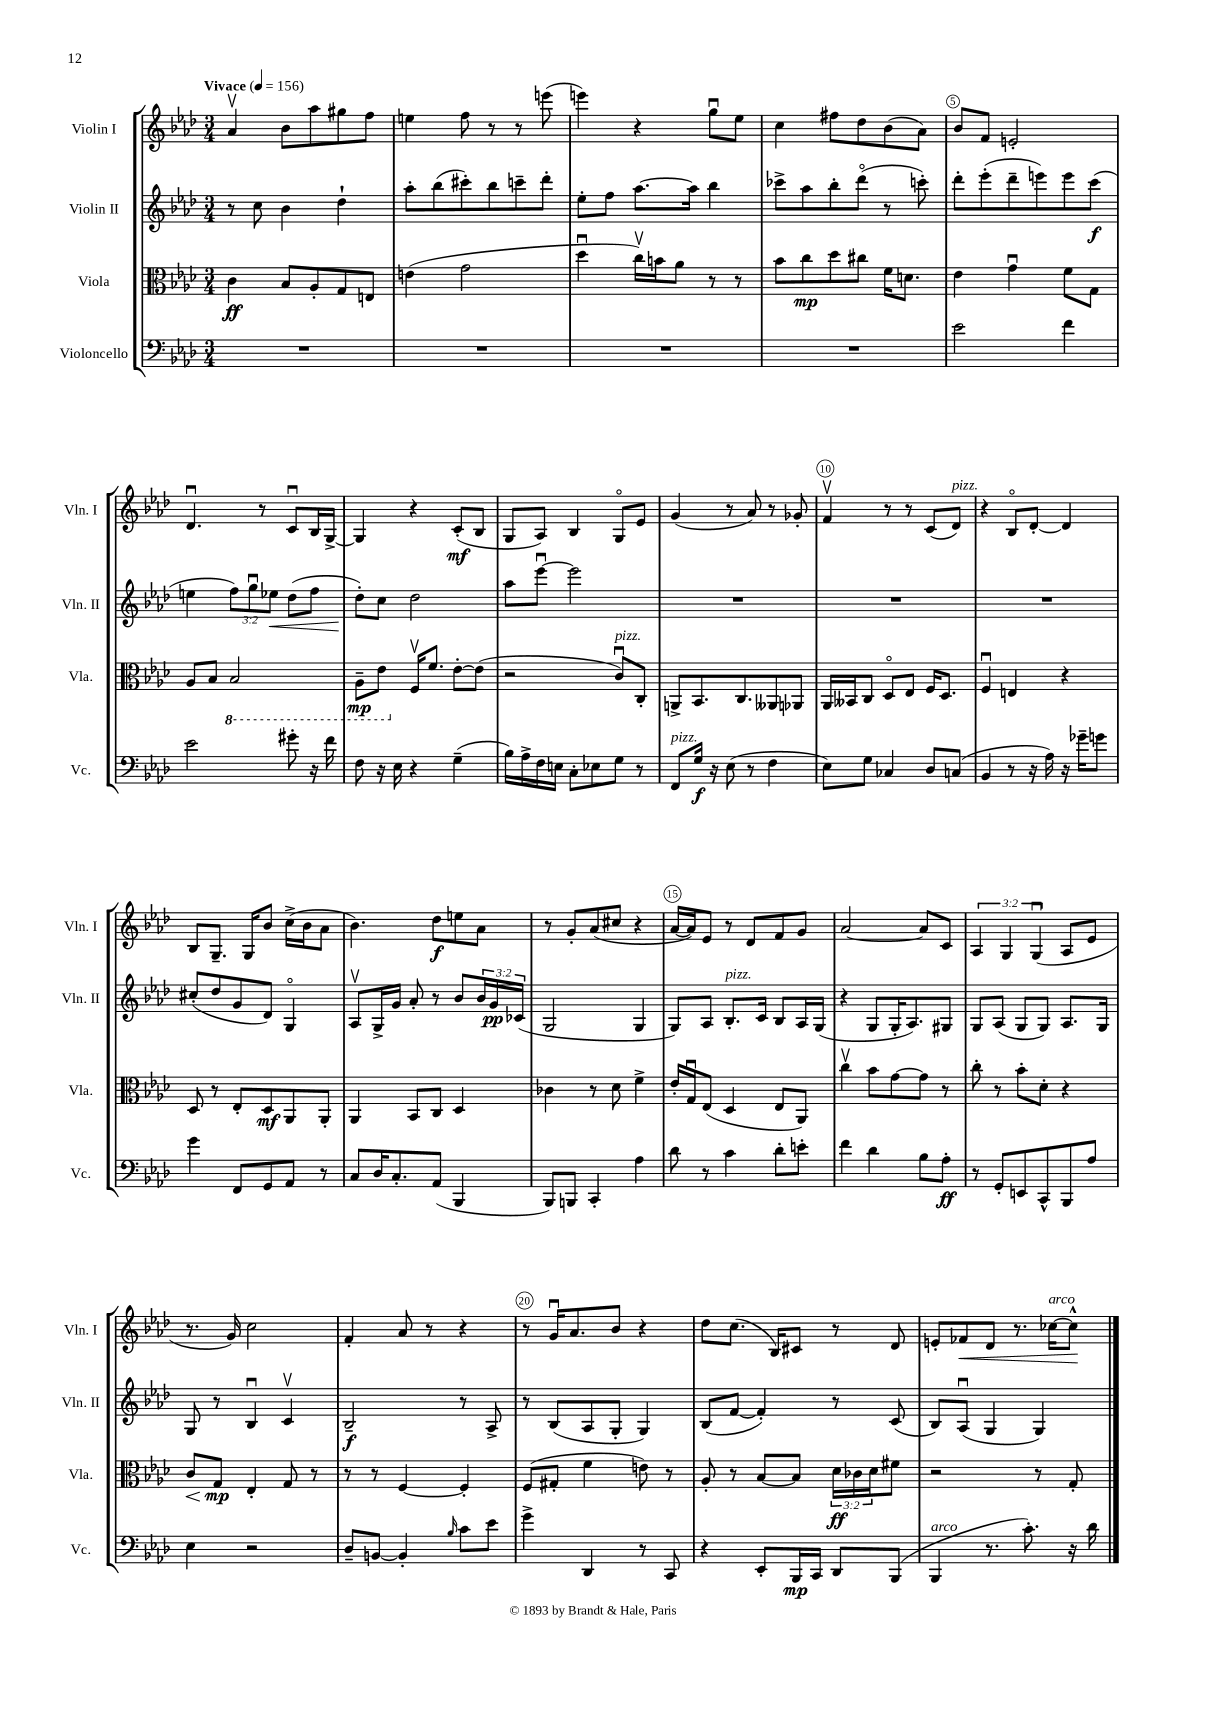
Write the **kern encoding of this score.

**kern	**dynam	**kern	**dynam	**kern	**dynam	**kern	**dynam
*part4	*part4	*part3	*part3	*part2	*part2	*part1	*part1
*staff4	*staff4	*staff3	*staff3	*staff2	*staff2	*staff1	*staff1
*I"Violoncello	*	*I"Viola	*	*I"Violin II	*	*I"Violin I	*
*I'Vc.	*	*I'Vla.	*	*I'Vln. II	*	*I'Vln. I	*
*clefF4	*	*clefC3	*	*clefG2	*	*clefG2	*
*k[b-e-a-d-]	*	*k[b-e-a-d-]	*	*k[b-e-a-d-]	*	*k[b-e-a-d-]	*
*M3/4	*	*M3/4	*	*M3/4	*	*M3/4	*
*MM156	*	*MM156	*	*MM156	*	*MM156	*
=1	=1	=1	=1	=1	=1	=1	=1
!	!	!	!	!	!	!LO:TX:a:B:t=Vivace	!
2.r	.	4c\	ff	8r	.	4a-v/	.
.	.	.	.	8cc\	.	.	.
.	.	8B-/L	.	4b-\	.	8b-\L	.
.	.	8A-'/	.	.	.	8aa-\	.
.	.	8G/	.	4dd-`\	.	8gg#X\	.
.	.	8En/J	.	.	.	8ff\J	.
=2	=2	=2	=2	=2	=2	=2	=2
2.r	.	(4en\	.	8aa-'\L	.	4een\	.
.	.	.	.	(8bb-\	.	.	.
.	.	2g\	.	8ccc#X'\)	.	8ff\	.
.	.	.	.	8bb-\	.	8r	.
.	.	.	.	8cccn~\	.	8r	.
.	.	.	.	8ddd-'\J	.	(8eeen\	.
=3	=3	=3	=3	=3	=3	=3	=3
2.r	.	4dd-u\	.	8ee-'\L	.	4eeen\)	.
.	.	.	.	8ff\J	.	.	.
.	.	16ccv\LL)	.	[8.aa-\L	.	4r	.
.	.	16bn\J	.	.	.	.	.
.	.	8a-\J	.	.	.	.	.
.	.	.	.	16aa-\Jk]	.	.	.
.	.	8r	.	4bb-\	.	8ggu\L	.
.	.	8r	.	.	.	8ee-\J	.
=4	=4	=4	=4	=4	=4	=4	=4
2.r	.	8b-\L	.	8ccc-X^\L	.	4cc\	.
.	.	8cc\	mp	8aa-\	.	.	.
.	.	8dd-\	.	8bb-'\	.	8ff#X\L	.
.	.	8cc#X\J	.	(8ddd-\J	.	8dd-\	.
.	.	16f\KL	.	8r	.	(8b-\	.
.	.	8.dn\J	.	.	.	.	.
.	.	.	.	8cccn'\)	.	8a-\J)	.
=5	=5	=5	=5	=5	=5	=5	=5
2e-\	.	4e-\	.	8ddd-'\L	.	8b-/L	.
.	.	.	.	(8eee-'\	.	8f/J	.
.	.	4gu\	.	8ddd-~\	.	2en'/	.
.	.	.	.	8eeen\)	.	.	.
4f\	.	8f\L	.	8eee\	.	.	.
.	.	8G\J	.	(8ccc\J	f	.	.
!!LO:LB:g=z
=6	=6	=6	=6	=6	=6	=6	=6
2e-\	.	8A-/L	.	4een\	.	4.d-u/	.
.	.	8B-/J	.	.	.	.	.
*	*	*8ba	*	*	*	*	*
.	.	2BB-/	.	12ff\L)	.	.	.
.	.	.	.	12ggu\	.	.	.
.	.	.	.	.	.	8r	.
!	!	!	!	!	!LO:HP:b	!	!
.	.	.	.	12ee-X\J	<	.	.
8g#X'\	.	.	.	(8dd-\L	.	8cu/L	.
16r	.	.	.	8ff\J	.	16B-/L	.
16f\	.	.	.	.	.	[16G^/JJ	.
=7	=7	=7	=7	=7	=7	=7	=7
8F\	.	8AA-~\L	mp	8dd-'\L)	.	4G/]	.
16r	.	8E-\J	.	8cc\J	[	.	.
16E-\	.	.	.	.	.	.	.
*	*	*X8ba	*	*	*	*	*
4r	.	16Fv/KL	.	2dd-\	.	4r	.
.	.	8.f/J	.	.	.	.	.
(4G~\	.	[8e-'\L	.	.	.	(8c'/L	mf
.	.	(8e-\J]	.	.	.	8B-/J	.
=8	=8	=8	=8	=8	=8	=8	=8
16B-\LL)	.	2r	.	8aa-\L	.	8G/L	.
16A-^\	.	.	.	.	.	.	.
16F\	.	.	.	[8eee-u\J	.	8A-/J)	.
16En\JJ	.	.	.	.	.	.	.
8C'\L	.	.	.	2eee-\]	.	4B-/	.
8E-X\	.	.	.	.	.	.	.
!	!	!LO:TX:a:i:t=pizz.	!	!	!	!	!
8G\J	.	8cu/L)	.	.	.	8G/L	.
8r	.	8C'/J	.	.	.	8e-/J	.
=9	=9	=9	=9	=9	=9	=9	=9
!LO:TX:a:i:t=pizz.	!	!	!	!	!	!	!
8FF/L	.	8AAn^/L	.	2.r	.	(4g/	.
16G/Jk	f	8.BB-/	.	.	.	.	.
16r	.	.	.	.	.	.	.
(8E-\	.	.	.	.	.	8r	.
.	.	8.C/	.	.	.	.	.
8r	.	.	.	.	.	8a-/)	.
4F\	.	8AA--X/	.	.	.	8r	.
.	.	8AA-X/J	.	.	.	8g-X'/	.
=10	=10	=10	=10	=10	=10	=10	=10
8E-\L)	.	16AA-/LL	.	2.r	.	4fv/	.
.	.	16BB--X/J	.	.	.	.	.
8G\J	.	8C/J	.	.	.	.	.
4C-X/	.	8D-/L	.	.	.	8r	.
.	.	8E-/J	.	.	.	8r	.
8D-/L	.	16F/KL	.	.	.	(8c/L	.
.	.	8.D-/J	.	.	.	.	.
!	!	!	!	!	!	!LO:TX:a:i:t=pizz.	!
(8Cn/J	.	.	.	.	.	8d-/J)	.
=11	=11	=11	=11	=11	=11	=11	=11
4BB-/	.	4Fu/	.	2.r	.	4r	.
8r	.	4En/	.	.	.	8B-/L	.
16r	.	.	.	.	.	[8d-'/J	.
16A-\)	.	.	.	.	.	.	.
16r	.	4r	.	.	.	4d-/]	.
16g-X~\KL	.	.	.	.	.	.	.
8gn\J	.	.	.	.	.	.	.
!!LO:LB:g=z
=12	=12	=12	=12	=12	=12	=12	=12
4g\	.	8D-/	.	(8cc#X'/L	.	8B-/L	.
.	.	8r	.	8dd-/	.	8.G~/J	.
8FF/L	.	8E-'/L	.	8g/	.	.	.
.	.	.	.	.	.	16G/KL	.
8GG/	.	8D-/	mf	8d-/J)	.	8b-/J	.
8AA-/J	.	8AA-/	.	4G/	.	(16cc^\LL	.
.	.	.	.	.	.	16b-\J	.
8r	.	8AA-'/J	.	.	.	8a-\J	.
=13	=13	=13	=13	=13	=13	=13	=13
8C/L	.	4AA-/	.	8A-v/L	.	4.b-\)	.
16D-/K	.	.	.	16G^/L	.	.	.
8.C'/	.	.	.	16g/JJ	.	.	.
.	.	8BB-/L	.	8a-'/	.	.	.
(8AA-/J	.	8C/J	.	8r	.	8dd-\L	f
4BBB-/	.	4D-/	.	8b-/L	.	8een\	.
.	.	.	.	24b-/L	.	8a-\J	.
.	.	.	.	24g/	pp	.	.
.	.	.	.	(24c-X/JJ	.	.	.
=14	=14	=14	=14	=14	=14	=14	=14
8BBB-/L)	.	4c-X\	.	2G/	.	8r	.
8BBBn/J	.	.	.	.	.	8g'/L	.
4CC'/	.	8r	.	.	.	(8a-/	.
.	.	8d-\	.	.	.	8cc#X/J	.
4A-\	.	4f^\	.	4G/	.	4r	.
=15	=15	=15	=15	=15	=15	=15	=15
8d-\	.	16e-'/LL	.	8G/L)	.	[16a-/LL	.
.	.	16Gu/J	.	.	.	16a-/J])	.
8r	.	(8E-/J	.	8A-/J	.	8e-/J	.
!	!	!	!	!LO:TX:a:i:t=pizz.	!	!	!
4c\	.	4D-/	.	8.B-'/L	.	8r	.
.	.	.	.	.	.	8d-/L	.
.	.	.	.	16c/Jk	.	.	.
8d-'\L	.	8E-/L	.	8B-/L	.	8f/	.
8en'\J	.	8AA-/J)	.	16A-/L	.	8g/J	.
.	.	.	.	(16G/JJ	.	.	.
=16	=16	=16	=16	=16	=16	=16	=16
4f\	.	4ccv\	.	4r	.	[2a-/	.
4d-\	.	8b-\L	.	8G/L	.	.	.
.	.	[8g\	.	16G'/K	.	.	.
.	.	.	.	8.A-/)	.	.	.
8B-\L	.	8g\J]	.	.	.	8a-/L]	.
8A-'\J	ff	8r	.	8G#X/J	.	8c/J	.
=17	=17	=17	=17	=17	=17	=17	=17
8r	.	8cc'\	.	8G/L	.	6A-/	.
8GG'/L	.	8r	.	(8A-/J	.	.	.
.	.	.	.	.	.	6G/	.
8EEn/	.	8b-'\L	.	8G/L	.	.	.
.	.	.	.	.	.	(6Gu/	.
8CC^^/	.	8d-'\J	.	8G/J)	.	.	.
8BBB-/	.	4r	.	8.A-/L	.	8A-/L	.
8A-/J	.	.	.	.	.	8e-/J	.
.	.	.	.	16G/Jk	.	.	.
!!LO:LB:g=z
=18	=18	=18	=18	=18	=18	=18	=18
!	!	!	!LO:HP:b	!	!	!	!
4E-\	.	8c/L	<	8G/	.	8.r	.
.	.	8G/J	mp	8r	.	.	.
.	.	.	.	.	.	16g/)	.
2r	.	4E-'/	[	4B-u/	.	2cc\	.
.	.	8G/	.	4cv/	.	.	.
.	.	8r	.	.	.	.	.
=19	=19	=19	=19	=19	=19	=19	=19
8D-~/L	.	8r	.	2B-~/	f	4f'/	.
[8BBn/J	.	8r	.	.	.	.	.
4BB'/]	.	[4F/	.	.	.	8a-/	.
.	.	.	.	.	.	8r	.
16qqB-/	.	.	.	.	.	.	.
8c\L	.	4F'/]	.	8r	.	4r	.
8e-\J	.	.	.	8A-^/	.	.	.
=20	=20	=20	=20	=20	=20	=20	=20
4g^\	.	(8F/L	.	8r	.	8r	.
.	.	8G#X'/J	.	(8B-/L	.	16gu/KL	.
.	.	.	.	.	.	8.a-/	.
4DD-/	.	4f\	.	8A-/	.	.	.
.	.	.	.	8G'/J	.	8b-/J	.
8r	.	8en\)	.	4G/)	.	4r	.
8CC/	.	8r	.	.	.	.	.
=21	=21	=21	=21	=21	=21	=21	=21
4r	.	8A-'/	.	(8B-/L	.	8dd-\L	.
.	.	8r	.	[8f/J	.	(8.cc\J	.
8EE-'/L	.	[8B-/L	.	4f'/])	.	.	.
.	.	.	.	.	.	16B-/KL)	.
16BBB-/L	mp	8B-/J]	.	.	.	8c#X/J	.
16CC/JJ	.	.	.	.	.	.	.
8DD-/L	.	24d-\LL	ff	8r	.	8r	.
.	.	24c-X\	.	.	.	.	.
.	.	24d-\J	.	.	.	.	.
(8BBB-/J	.	8f#X\J	.	(8c/	.	8d-/	.
=22	=22	=22	=22	=22	=22	=22	=22
!LO:TX:a:i:t=arco	!	!	!	!	!	!	!
4BBB-/	.	2r	.	8B-/L)	.	8en'/L	.
!	!	!	!	!	!	!	!LO:HP:b
.	.	.	.	(8A-u/J	.	8f-X/	<
8.r	.	.	.	4G/	.	8d-/J	.
.	.	.	.	.	.	8.r	.
8.c'\)	.	.	.	.	.	.	.
.	.	8r	.	4G/)	.	.	.
!	!	!	!	!	!	!LO:TX:a:i:t=arco	!
.	.	.	.	.	.	[16cc-X\KL	.
16r	.	8G'/	.	.	.	8cc-^^\J]	.
16d-\	.	.	.	.	.	.	.
.	.	.	.	.	.	.	[
==	==	==	==	==	==	==	==
*-	*-	*-	*-	*-	*-	*-	*-
